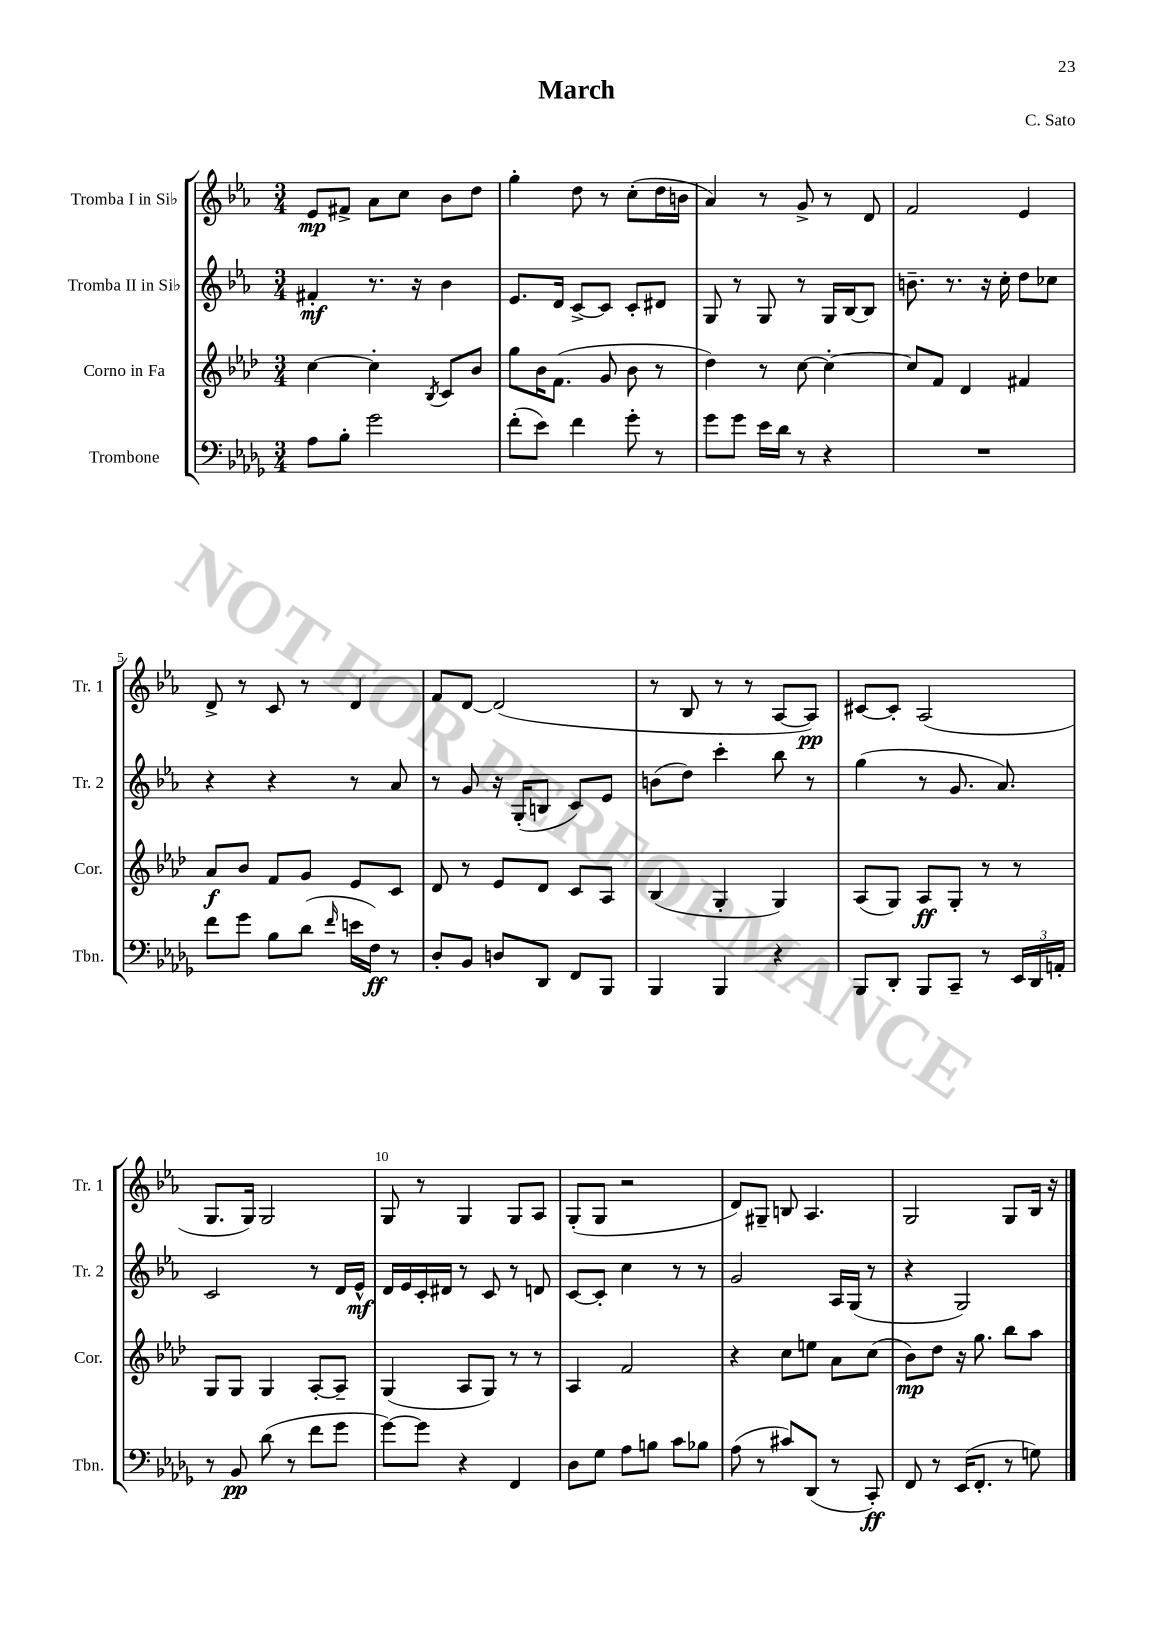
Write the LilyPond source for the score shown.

\header { title = "March" composer = "C. Sato" }
<<
\new StaffGroup <<
\new Staff = "s0" \with { instrumentName = "Tromba I in Sib" shortInstrumentName = "Tr. 1" } {
    \clef treble \key ees \major \numericTimeSignature \time 3/4
    \autoBeamOff ees'8[\mp fis'8]-> aes'8[ c''8] bes'8[ d''8] |
    g''4-. d''8 r8 c''8[-.( d''16 b'16] |
    aes'4) r8 g'8-> r8 d'8 |
    f'2 ees'4 |
    d'8-> r8 c'8 r8 d'4 |
    f'8[ d'8]~ d'2( |
    r8 bes8 r8 r8 aes8[~ aes8]\pp) |
    cis'8[~ cis'8]-. aes2( |
    g8.[ g16]) g2 |
    g8 r8 g4 g8[ aes8] |
    g8[-.( g8] r2 |
    d'8[) gis8]-- b8 aes4. |
    g2 g8[ bes16] r16 \bar "|." |
}
\new Staff = "s1" \with { instrumentName = "Tromba II in Sib" shortInstrumentName = "Tr. 2" } {
    \clef treble \key ees \major \numericTimeSignature \time 3/4
    \autoBeamOff fis'4-.\mf r8. r16 bes'4 |
    ees'8.[ d'16] c'8[~-> c'8] c'8[-. dis'8] |
    g8 r8 g8 r8 g16[ bes16~ bes8] |
    b'8.-- r8. r16 c''16-. d''8[ ces''8] |
    r4 r4 r8 aes'8 |
    r8 g'8 r16 g16[-.( b8] c'8[) ees'8] |
    b'8[( d''8]) c'''4-. bes''8 r8 |
    g''4( r8 g'8. aes'8.) |
    c'2 r8 d'16[ ees'16]-^\mf |
    d'16[ ees'16 c'16-. dis'16] r8 c'8 r8 d'8 |
    c'8[~ c'8]-. c''4 r8 r8 |
    g'2 aes16[ g16]( r8 |
    r4 g2) \bar "|." |
}
\new Staff = "s2" \with { instrumentName = "Corno in Fa" shortInstrumentName = "Cor." } {
    \clef treble \key aes \major \numericTimeSignature \time 3/4
    \autoBeamOff c''4~ c''4-. \acciaccatura { bes8 } c'8[ bes'8] |
    g''8[ bes'16 f'8.]( g'8 bes'8 r8 |
    des''4) r8 c''8~ c''4~-. |
    c''8[ f'8] des'4 fis'4 |
    aes'8[\f bes'8] f'8[ g'8] ees'8[ c'8] |
    des'8 r8 ees'8[ des'8] c'8[ aes8] |
    bes4( g4-. g4) |
    aes8[( g8]) aes8[\ff g8]-. r8 r8 |
    g8[ g8] g4 aes8[~-. aes8]-- |
    g4( aes8[ g8]) r8 r8 |
    aes4 f'2 |
    r4 c''8[ e''8] aes'8[ c''8]( |
    bes'8[\mp) des''8] r16 g''8. bes''8[ aes''8] \bar "|." |
}
\new Staff = "s3" \with { instrumentName = "Trombone" shortInstrumentName = "Tbn." } {
    \clef bass \key des \major \numericTimeSignature \time 3/4
    \autoBeamOff aes8[ bes8]-. ges'2 |
    f'8[-.( ees'8]) f'4 ges'8-. r8 |
    ges'8[ ges'8] ees'16[ des'16] r8 r4 |
    R2. |
    f'8[ ges'8] bes8[ des'8]( \grace { f'16 } e'16[ f16]\ff) r8 |
    des8[-. bes,8] d8[ des,8] f,8[ bes,,8] |
    bes,,4 bes,,4 r4 |
    bes,,8[ des,8]-. bes,,8[ c,8]-- r8 \tuplet 3/2 { ees,16[ des,16 a,16]-. } |
    r8 bes,8\pp des'8( r8 f'8[ ges'8] |
    ges'8[~) ges'8] r4 f,4 |
    des8[ ges8] aes8[ b8] c'8[ bes8] |
    aes8( r8 cis'8[) des,8]( r8 c,8-.\ff) |
    f,8 r8 ees,16[( f,8.]-. r8 g8) \bar "|." |
}
>>
>>
\layout { \context { \Score \override BarNumber.break-visibility = ##(#f #t #t) barNumberVisibility = #(every-nth-bar-number-visible 5) } }
